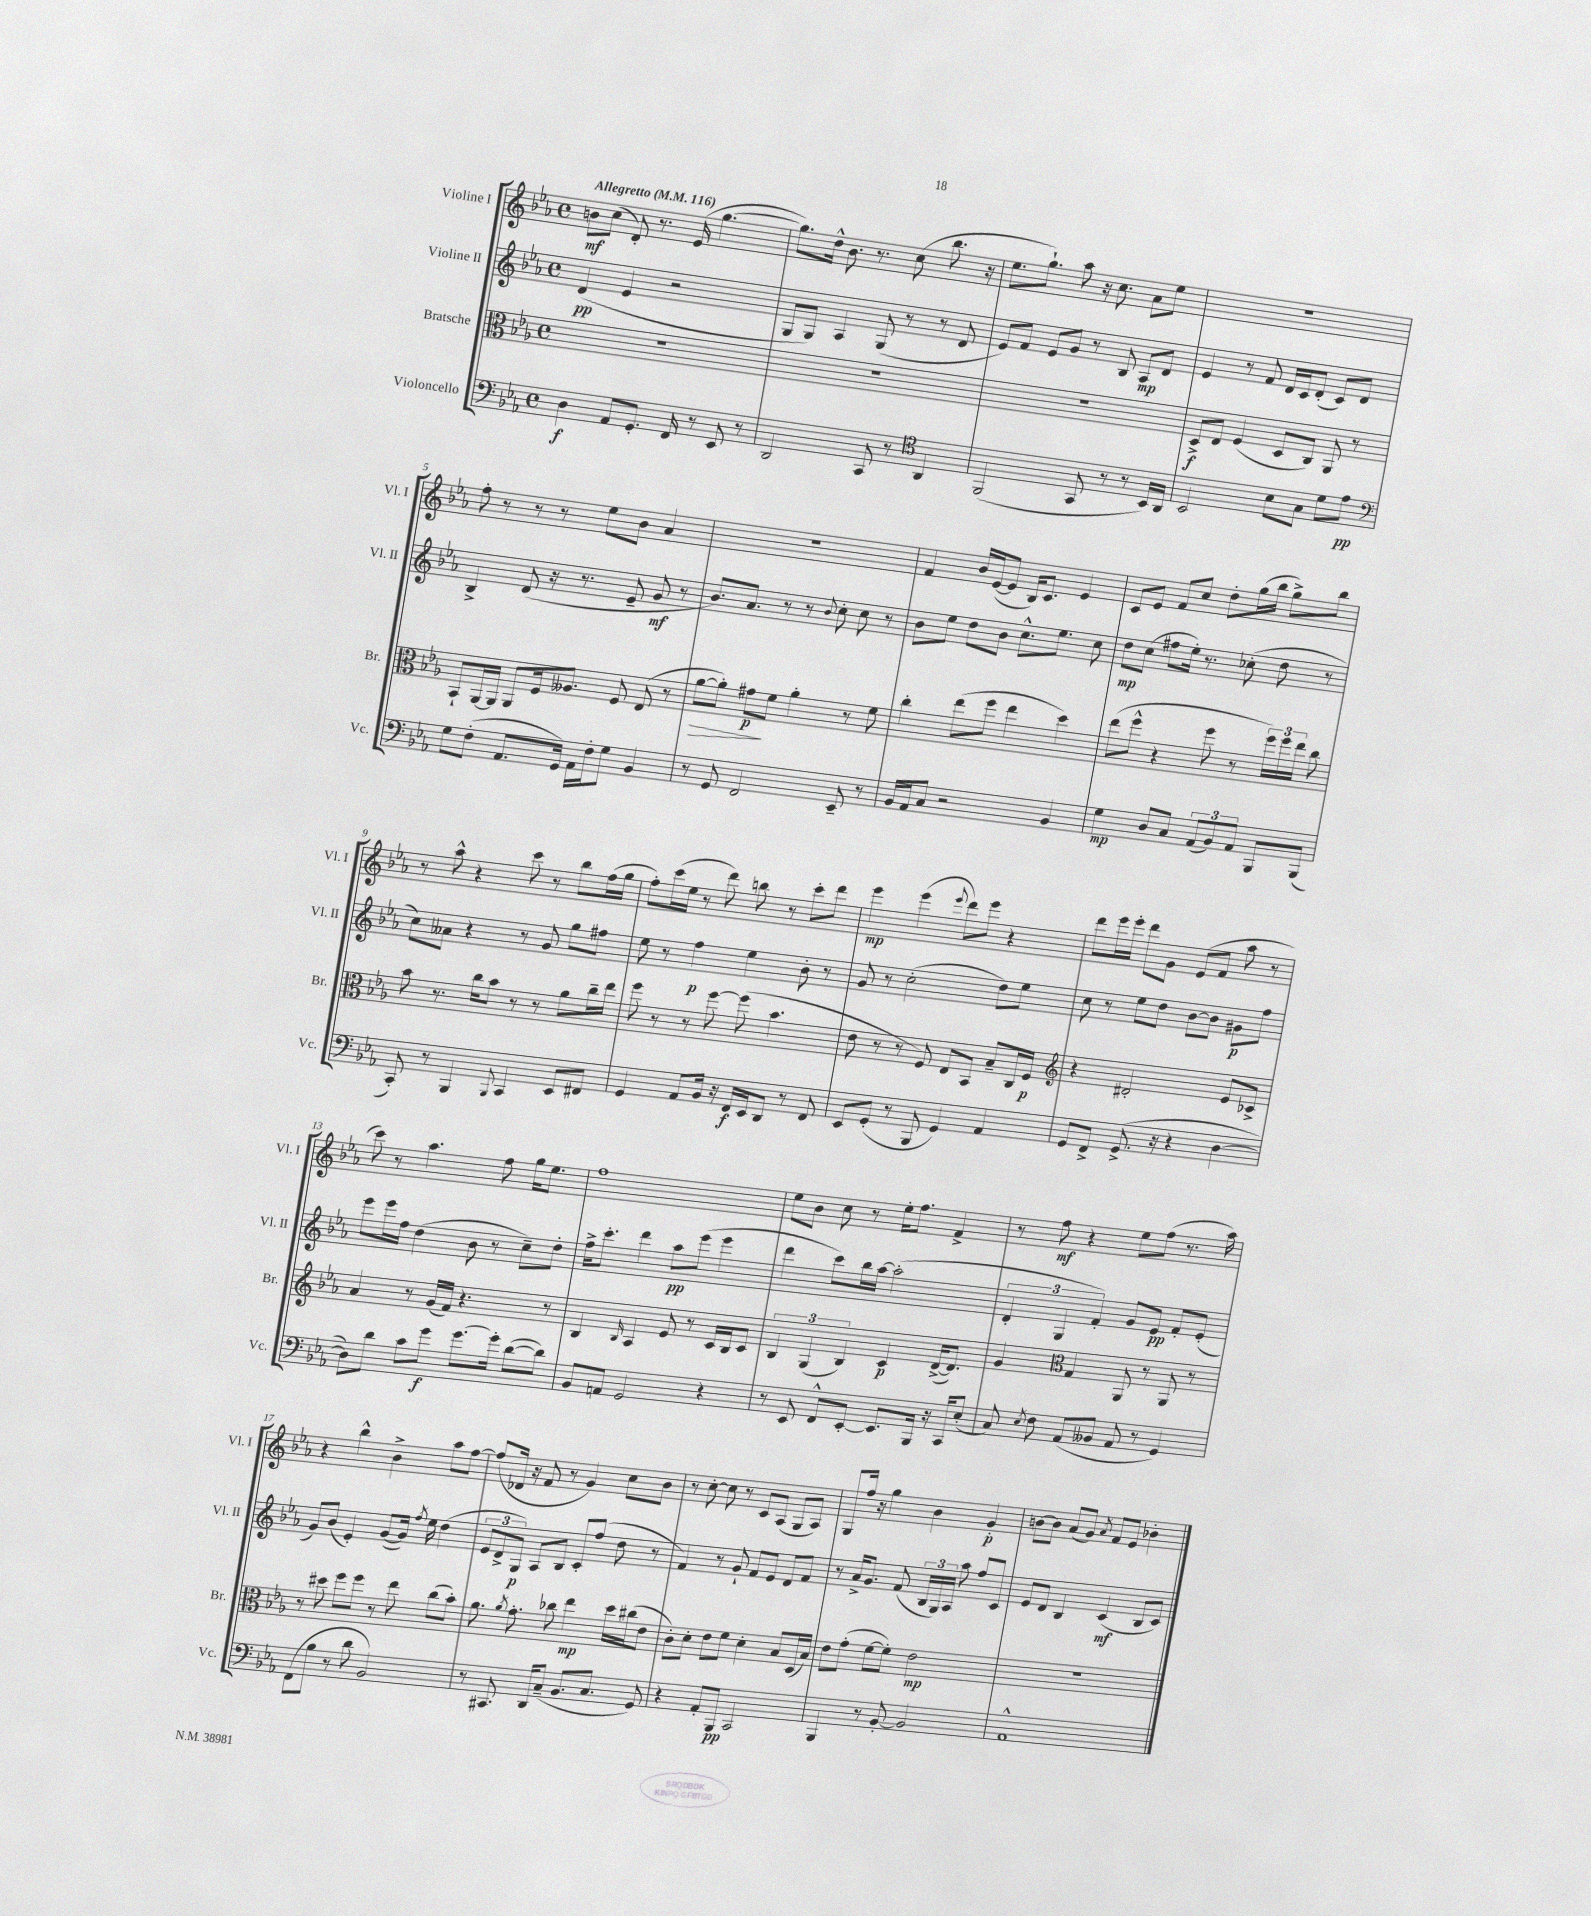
<<
\new StaffGroup <<
\new Staff = "s0" \with { instrumentName = "Violine I" shortInstrumentName = "Vl. I" } {
    \clef treble \key ees \major \defaultTimeSignature \time 4/4 \tempo "Allegretto" 4 = 116
    \autoBeamOff b'8[\mf c''8]( d'8-.) r8. ees'16( g''4.~ |
    g''8.[) d''16]-^ bes'8. r8. c''8( bes''8. r16 |
    ees''8.[ g''8.]-!) aes''8 r16 c''8. aes'8[ ees''8] |
    r1 |
    f''8-. r8 r8 r8 ees''8[ bes'8] aes'4 |
    r1 |
    f'4 bes'16[ ees'16~( ees'8] bes16[) c'8.] ees'4 |
    c'8[ ees'8] f'8[ c''8] d''8[-. g''16( bes''16] g''8[->) bes''8] |
    r8 aes''8-^ r4 c'''8 r8 bes''8[ f''16( g''16] |
    f''8[-.) c'''16( ees''16] r8 d'''8) b''8 r8 c'''8[-. d'''8] |
    ees'''4\mp ees'''4( \appoggiatura { ees'''8 } d'''8[) ees'''8] r4 |
    d'''8[ ees'''16 ees'''16]-. d'''8[ g'8] ees'8[( f'8] aes''8 r8 |
    c'''8) r8 aes''4. f''8 g''16[ ees''8.] |
    f''1 |
    ees''8[ bes'8] c''8 r8 ees''16[-. f''8.] f'4-> |
    r8 f''8\mf r4 ees''8[ f''8]( r8. aes''16) |
    r4 bes''4-^ bes'4-> aes''8[ f''8]~ |
    f''8[( des'16] r16 f'8 r8 g'4) c''8[ bes'8] |
    r8 c''8~-. c''8 r8 c'8[ aes8]( g8[ aes8]) |
    g8[ f''16] r16 g''4 bes'4 g'4-.\p |
    b'8[~ b'8] aes'8[( g'8]) \acciaccatura { aes'8 } f'8[ ees'8] bes'4-. \bar "|." |
}
\new Staff = "s1" \with { instrumentName = "Violine II" shortInstrumentName = "Vl. II" } {
    \clef treble \key ees \major \defaultTimeSignature \time 4/4
    \autoBeamOff d'4\pp( ees'4 r2 |
    g8[ g8]) aes4 g8( r8 r8 d'8 |
    ees'8[) f'8] ees'8[ g'8] r8 bes8 aes8[\mp d'8] |
    ees'4 r8 f'8 d'16[ c'16 d'8]-.( c'8[) d'8] |
    bes4-> d'8( r16 r8. ees'8-- g'8\mf r8 |
    bes'8.[) aes'8.] r8 r8 \appoggiatura { bes'8 } c''8-. c''8 r8 |
    bes'8[ ees''8] d''8[ bes'8] c''8.[-^ ees''8.] c''8 |
    d''8[\mp c''8]( fis''8[ ees''16]-.) r8. ces''8-.( d''8 r8 |
    c''8[) aeses'8] r4 r8 g'8 g''8[ fis''8] |
    ees''8 r8 f''4\p ees''4 bes'8-. r8 |
    g'8 r8 c''2-.( d''8[) ees''8] |
    c''8 r8 ees''8[ d''8] bes'8[~ bes'8] gis'8[\p f''8] |
    ees'''8[ ees'''16 f''16] d''4( bes'8 r8 c''8[--) d''8]-. |
    f''16[-> c'''8.]-. d'''4 aes''8[\pp ees'''8]( ees'''4 |
    d'''4 c'''8[) bes''16 aes''16]~ aes''2-.( |
    \tuplet 3/2 { d'4-. g4 f'4-.) } g'8[ ees'8]\pp f'8[-. ees'8]-.( |
    g'8[) bes'8]( ees'4-.) g'8[~( g'16]) \acciaccatura { f''8 } ees''16 d''4( |
    \tuplet 3/2 { ees'8[ d'8-> g8]\p) } aes8[ bes8] c'8[-. f''8]( d''8 r8 |
    f'4) r8 g'8-! f'8[ ees'8] d'8[ f'8] |
    r8 aes'16[-> g'8.] f'8( \tuplet 3/2 { bes16[ g16) aes16] } aes''8 f''8[ c'8] |
    ees'8[ d'8] bes4 c'4\mf( bes8[ c'8]) \bar "|." |
}
\new Staff = "s2" \with { instrumentName = "Bratsche" shortInstrumentName = "Br." } {
    \clef alto \key ees \major \defaultTimeSignature \time 4/4
    \autoBeamOff R1 |
    R1 |
    R1 |
    d8[->\f ees8] f4( d8[ c8]) aes,8 r8 |
    bes,8[-! aes,16~ aes,16] aes,8[ f16 aeses8.] f8 ees8( r8 |
    aes'8[~\> aes'8]-.) gis'8[\p\! f'8] aes'4-. r8 f'8 |
    c''4-. ees''8[( f''8] ees''4 d''4) |
    ees''8[( f''8]-^ r4 f''8 r8 \tuplet 3/2 { f''16[) f''16 ees''16] } c''8 |
    bes'8 r8. c''16[ bes'8] r8 r8 aes'8[ c''16-- ees''16] |
    f''8 r8 r8 f''8~ f''8( bes'4. |
    ees'8 r8 r8 f8) ees8[ bes,8] bes8[-- c16 f16]\p |
    \clef treble r4 dis'2-. ees'8[ ces'8]-> |
    aes'4 r8 g'16[( f'16]) r4. r8 |
    bes4 \grace { bes16 } aes4 ees'8 r8 c'16[ bes16 c'8] |
    \tuplet 3/2 { bes4 g4( bes4) } c'4\p d'16[~->( d'8.]) |
    g'4 \clef alto g4 aes,8 r8 aes,8 r8 |
    r8 dis''8 f''8[ f''8] r8 ees''8 c''8[( bes'8]-.) |
    aes'8. \acciaccatura { aes'8 } g'8.-. ces''8 ees''4\mp d''16[ cis''16( ees'8] |
    c'8[-.) d'8]-. ees'8[ f'8] d'4-. bes8[ d16( bes16]) |
    ees'8[ g'8]-.( f'8[~ f'8]-.) ees'2\mp |
    R1 \bar "|." |
}
\new Staff = "s3" \with { instrumentName = "Violoncello" shortInstrumentName = "Vc." } {
    \clef bass \key ees \major \defaultTimeSignature \time 4/4
    \autoBeamOff d4\f aes,8[ g,8.]-. f,16 r8 ees,8 r8 |
    d,2 c,8 r8 \clef tenor aes,4 |
    f,2( g,8 r8 r8 bes,16[) aes,16] |
    bes,2 bes8[ g8] d'8[ ees'8]\pp |
    \clef bass g8[ f8]-.( aes,8.[ g,16]) aes,16[ f16-. g8] bes,4 |
    r8 g,8 f,2 ees,8-- r8 |
    bes,16[ aes,16 c8] r2 bes,4 |
    g4\mp d8[ c8] \tuplet 3/2 { aes,8[( bes,8) aes,8] } bes,,8[ bes,,8]( |
    c,8-.) r8 bes,,4 \appoggiatura { bes,,8 } c,4 ees,8[ fis,8] |
    g,4 aes,8[ bes,16] r16 f,16[\f ees,16 d,8] r8 f,8 |
    ees,8[ g,8]-.( r8 bes,,8 g,4) aes,4 |
    g,8[ f,8]-> g,8.->( r16 r4 d4~ |
    d8[) d'8] c'8[ g'8]\f g'8.[~ g'16]-. d'8[~( d'8]) |
    bes,8[ a,8] g,2 r4 |
    r8 ees,8 f,8[-^ ees,8]~-. ees,8.[ bes,,16] r16 c,16[ ees8]-.( |
    c8) \acciaccatura { ees8 } f8 aes,8[( beses,8] aes,8 r8 g,4) |
    f,8[( bes8] r8 d'8 bes,2) |
    r8 cis,8. d,16[ c8]--( bes,8.[ c8.] g,8) |
    r4 aes,8[-. bes,,8]\pp c,2 |
    bes,,4 r8 bes,8~-. bes,2 |
    aes,1-^ \bar "|." |
}
>>
>>
